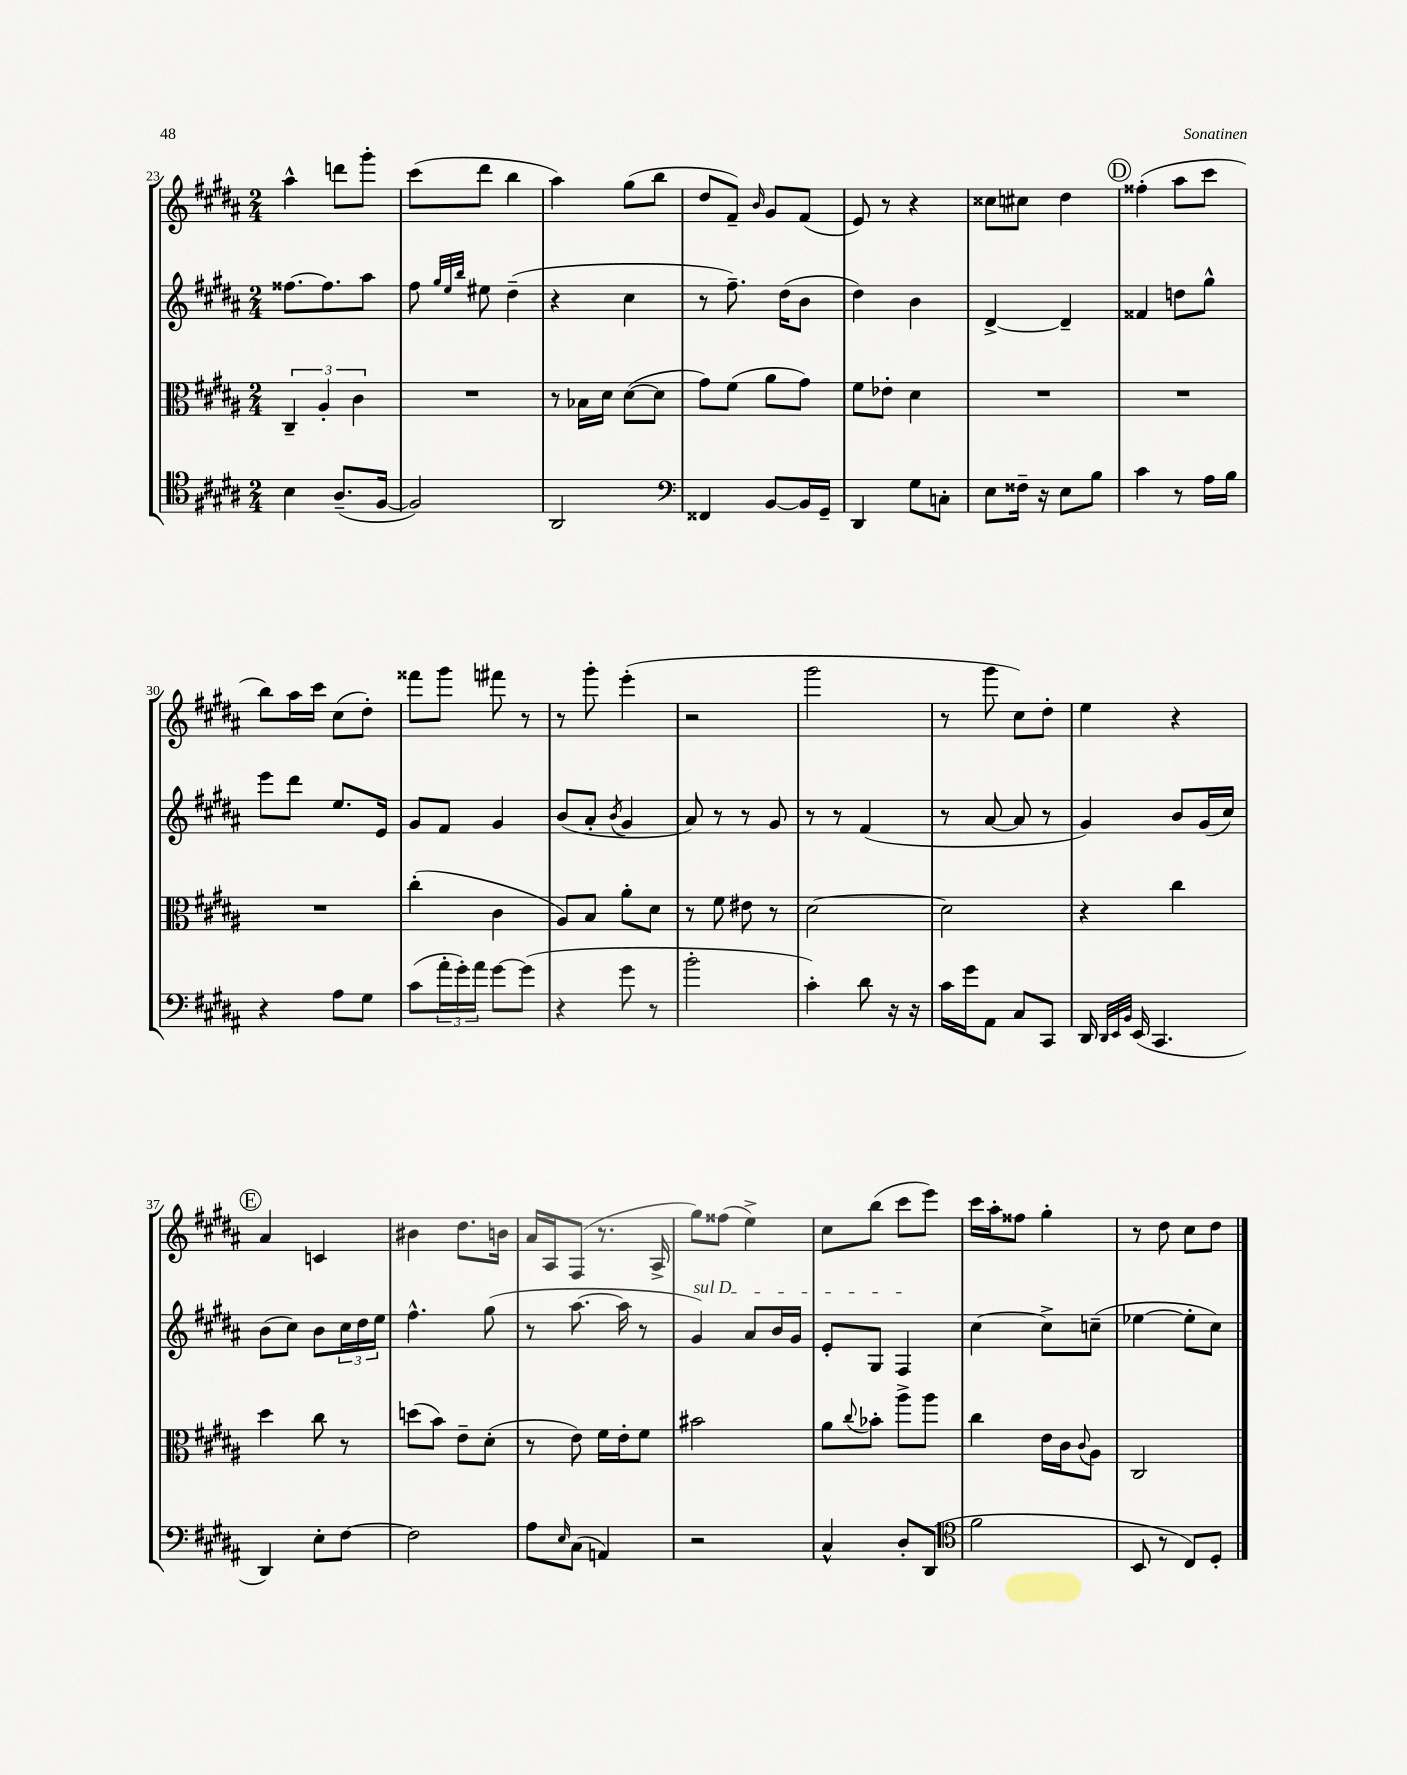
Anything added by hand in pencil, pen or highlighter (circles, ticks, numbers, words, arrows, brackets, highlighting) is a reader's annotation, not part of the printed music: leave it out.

**kern	**kern	**kern	**kern
*staff4	*staff3	*staff2	*staff1
*clefC4	*clefC3	*clefG2	*clefG2
*k[f#c#g#d#a#]	*k[f#c#g#d#a#]	*k[f#c#g#d#a#]	*k[f#c#g#d#a#]
*M2/4	*M2/4	*M2/4	*M2/4
4B	6C#~	[8.ff##	4aa#^^
.	6A#'	.	.
.	.	8.ff##]	.
(8.A#~	.	.	8ddd
.	6c#	.	.
.	.	8aa#	8ggg#'
[16F#	.	.	.
=	=	=	=
2F#])	2r	8ff#	(8ccc#
.	.	32qqgg#	.
.	.	32qqee	.
.	.	32qqbb	.
.	.	8ee#	8ddd#
.	.	(4dd#~	4bb
=	=	=	=
2AA#	8r	4r	4aa#)
.	16B-	.	.
.	16d#	.	.
.	([8d#	4cc#	(8gg#
.	8d#]	.	8bb
=	=	=	=
*clefF4	*	*	*
4FF##	8g#)	8r	8dd#
.	(8f#	8.ff#~)	8f#~)
.	.	.	16qqb
[8BB	8a#	.	8g#
.	.	(16dd#	.
16BB]	8g#)	8b	(8f#
16GG#~	.	.	.
=	=	=	=
4DD#	8f#	4dd#)	8e)
.	8e-'	.	8r
8G#	4d#	4b	4r
8C'	.	.	.
=	=	=	=
8E	2r	[4d#^	8cc##
16F##~	.	.	8cc#
16r	.	.	.
8E	.	4d#~]	4dd#
8B	.	.	.
=	=	=	=
4c#	2r	4f##	(4ff##'
8r	.	8dd	8aa#
16A#	.	8gg#^^	8ccc#
16B	.	.	.
=	=	=	=
4r	2r	8eee	8bb)
.	.	8ddd#	16aa#
.	.	.	16ccc#
8A#	.	8.ee	(8cc#
8G#	.	.	8dd#')
.	.	16e	.
=	=	=	=
(8c#	(4cc#'	8g#	8fff##
24a#'	.	8f#	8ggg#
24g#')	.	.	.
24a#	.	.	.
[8g#	4c#	4g#	8fff#
(8g#]	.	.	8r
=	=	=	=
4r	8A#)	(8b	8r
.	8B	8a#'	8ggg#'
.	.	8qb	.
8g#	8a#'	4g#	(4eee'
8r	8d#	.	.
=	=	=	=
2b'	8r	8a#)	2r
.	8f#	8r	.
.	8e#	8r	.
.	8r	8g#	.
=	=	=	=
4c#')	[2d#	8r	2ggg#
.	.	8r	.
8d#	.	(4f#	.
16r	.	.	.
16r	.	.	.
=	=	=	=
16c#	2d#]	8r	8r
16g#	.	.	.
8AA#	.	[8a#	8ggg#
8C#	.	8a#]	8cc#)
8CC#	.	8r	8dd#'
=	=	=	=
16DD#	4r	4g#)	4ee
32qqDD#	.	.	.
32qqEE	.	.	.
32qqBB	.	.	.
(16EE	.	.	.
4.CC#	.	.	.
.	4cc#	8b	4r
.	.	(16g#	.
.	.	16cc#)	.
=	=	=	=
4DD#)	4dd#	(8b	4a#
.	.	8cc#)	.
8E'	8cc#	8b	4c
[8F#	8r	24cc#	.
.	.	24dd#	.
.	.	24ee	.
=	=	=	=
2F#]	(8dd	4.ff#^^	4b#
.	8b)	.	.
.	8e~	.	8.dd#
.	(8d#'	(8gg#	.
.	.	.	16b
=	=	=	=
8A#	8r	8r	16a#
.	.	.	16A#
16qqE	.	.	.
(8C#	8e)	[8.aa#	(8F#
4AA)	16f#	.	8.r
.	16e'	16aa#]	.
.	8f#	8r	.
.	.	.	16A#^
=	=	=	=
2r	2b#	4g#)	8gg#)
.	.	.	(8ff##
.	.	8a#	4ee^)
.	.	16b	.
.	.	16g#	.
=	=	=	=
4C#^^	8a#	8e'	8cc#
.	8qqcc#	.	.
.	8b-'	8G#	(8bb
8D#'	8aa#^	4F#	8ccc#
(8DD#	8aa#	.	8eee)
=	=	=	=
*clefC4	*	*	*
2f#	4cc#	[4cc#	16ccc#
.	.	.	16aa#'
.	.	.	8ff##
.	16e	8cc#^]	4gg#'
.	16c#	.	.
.	8qqc#	.	.
.	8A#	(8cc~	.
=	=	=	=
8BB	2C#	[4ee-	8r
8r	.	.	8dd#
8C#)	.	8ee-']	8cc#
8D#'	.	8cc#)	8dd#
==	==	==	==
*-	*-	*-	*-
